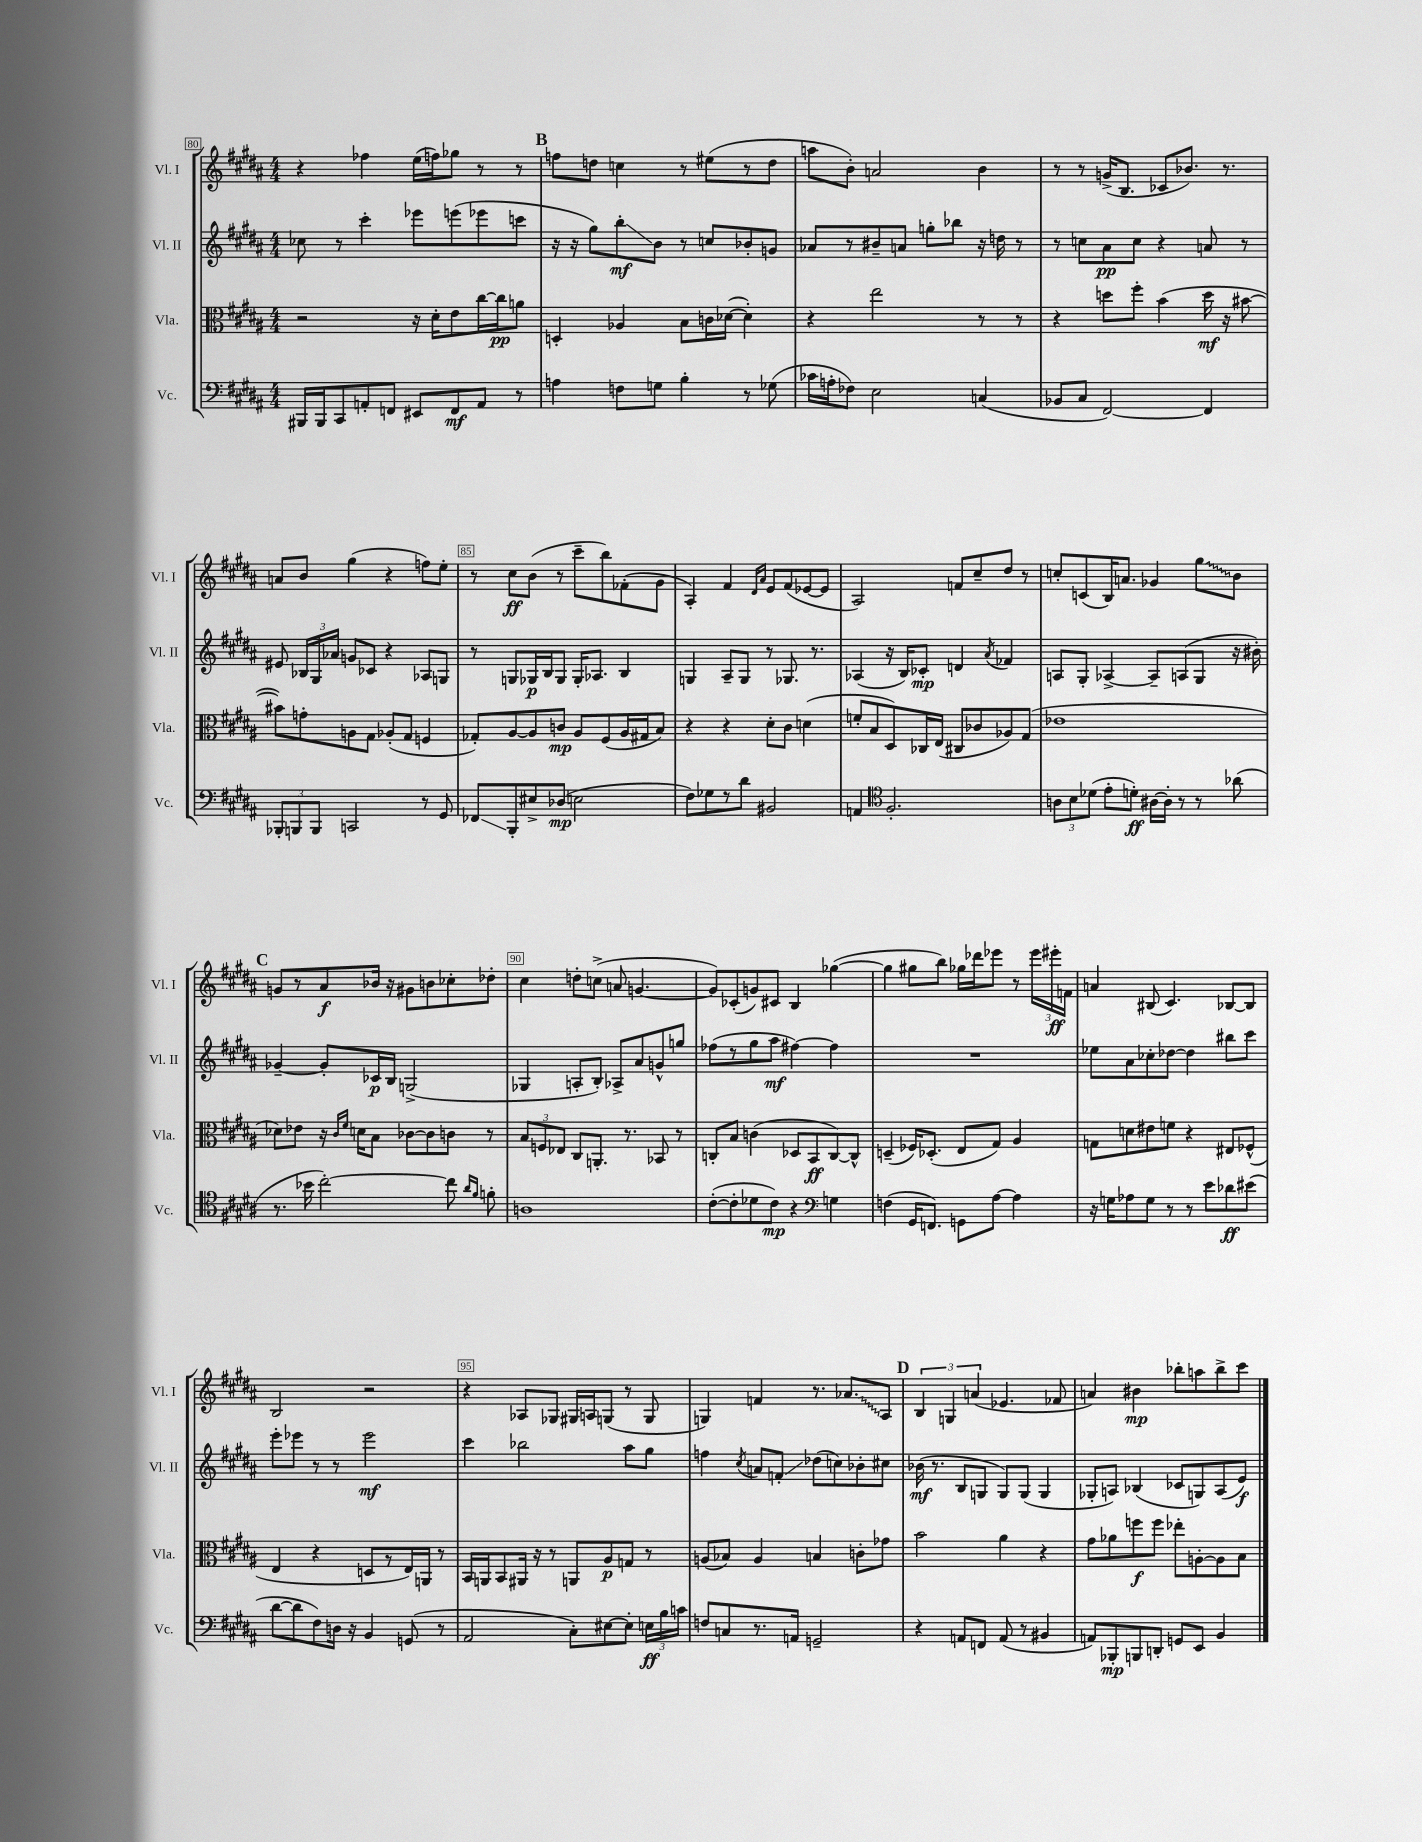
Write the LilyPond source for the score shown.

<<
\new StaffGroup <<
\new Staff = "s0" \with { instrumentName = "Vl. I" shortInstrumentName = "Vl. I" } {
    \clef treble \key b \major \numericTimeSignature \time 4/4
    \autoBeamOff r4 fes''4 e''16[( f''16) ges''8] r8 r8 |
    \mark \markup { \bold "B" } f''8[ d''8] c''4 r8 eis''8[( r8 d''8] |
    a''8[ b'8]-.) a'2 b'4 |
    r8 r8 g'16[->( b8.] ces'8[ bes'8.]) r8. |
    a'8[ b'8] gis''4( r4 f''8[) e''8]-. |
    r8 cis''8[\ff b'8]( r8 cis'''8[-- b''8) fes'8-.( gis'8] |
    ais4-.) fis'4 \grace { dis'16[ ais'16] } e'8[ fis'8( ees'8~ ees'8] |
    ais2) f'8[ cis''8-- dis''8] r8 |
    c''8[-. c'8( b16) a'8.] ges'4 \once \override Glissando.style = #'zigzag gis''8[\glissando b'8] |
    \mark \markup { \bold "C" } g'8[ r8 ais'8\f bes'16] r16 gis'8[ b'8 ces''8-. des''8]-. |
    cis''4 d''8[-. c''8]->( a'8 g'4.~ |
    g'8[) ces'8-.( g'8) cis'8] b4 ges''4~( |
    ges''4 gis''8[ b''8]) ges''16[ des'''16 ees'''8] r8 \tuplet 3/2 { ees'''16[ eis'''16-.\ff f'16] } |
    a'4 bis8( cis'4.) bes8[~ bes8] |
    b2 r2 |
    r4 aes8[ ges8] gis16[ a16 g8]( r8 g8 |
    g4) f'4 r8. \once \override Glissando.style = #'zigzag aes'8.[\glissando ais8] |
    \mark \markup { \bold "D" } \tuplet 3/2 { b4 g4 a'4( } ees'4. fes'8 |
    a'4) bis'4\mp bes''8[-. a''8 bes''8-> cis'''8] \bar "|." |
}
\new Staff = "s1" \with { instrumentName = "Vl. II" shortInstrumentName = "Vl. II" } {
    \clef treble \key b \major \numericTimeSignature \time 4/4
    \autoBeamOff ces''8 r8 cis'''4-. ees'''8[ e'''8( ees'''8 c'''8] |
    \mark \markup { \bold "B" } r16 r16 gis''8[) b''8-.\glissando\mf b'8] r8 c''8[ bes'8-. g'8] |
    aes'8[ r8 bis'8-- a'8] g''8[-. bes''8] r16 d''16 r8 |
    r8 c''8[ ais'8\pp c''8] r4 a'8 r8 |
    eis'8 \tuplet 3/2 { bes16[ gis16 aes'16] } g'8[ ces'8] r4 aes8[ g8] |
    r8 g8[ ges16\p b16 ges8] ges16[-. aes8.] b4 |
    g4 ais8[-- g8] r8 ges8. r8. |
    aes4( r16 b16[) ces'8]-.\mp d'4 \acciaccatura { ais'8 } fes'4 |
    a8[ gis8]-. aes4~-> aes8[-- a8( gis8] r16 bis'16-.) |
    \mark \markup { \bold "C" } ges'4~-- ges'8[-. ces'16\p b16] g2->( |
    ges4 a8[-. b8]-.) aes8[-> ais'8 g'8-^ g''8] |
    fes''8[( r8 gis''8 ais''8]\mf fis''4~) fis''4 |
    R1 |
    ees''8[ ais'8 ces''8-. des''8]~ des''4 bis''8[ cis'''8] |
    e'''8[-. ees'''8] r8 r8 ees'''2\mf |
    cis'''4 bes''2 ais''8[ gis''8] |
    f''4 \acciaccatura { cis''8 } a'8[ f'8]-.\glissando des''8[( c''8) bes'8-. cis''8] |
    \mark \markup { \bold "D" } bes'16\mf( r8. b8[ g8] g8[) g8]( g4 |
    ges8[-. a8]) bes4( ces'8[ g8) a8( e'8]\f) \bar "|." |
}
\new Staff = "s2" \with { instrumentName = "Vla." shortInstrumentName = "Vla." } {
    \clef alto \key b \major \numericTimeSignature \time 4/4
    \autoBeamOff r2 r16 dis'16[-. e'8 cis''16~ cis''16\pp a'8] |
    \mark \markup { \bold "B" } d4-. aes4 b8[ c'16 des'16]~( des'4-.) |
    r4 e''2 r8 r8 |
    r4 d''8[ fis''8]-. b'4( d''16\mf r16 bis'8~ |
    bis'8[) g'8-. a8 gis8] aes8[-.( gis8] f4 |
    ges8[-.) ais8~ ais8 c'8]\mp ais8[ fis8( ais16 gis16 b8]) |
    r4 r4 dis'8[-. cis'8] d'4( |
    f'8[-. b8 dis8) ces16 e16]( cis8[ ces'8 aes8) gis8]( |
    ees'1 |
    \mark \markup { \bold "C" } des'8[) ees'8] r16 \grace { cis'16[ fis'16] } d'16[ b8] ces'8[~ ces'8 c'8] r8 |
    \tuplet 3/2 { b8[ f8 ees8] } cis8[ a,8.]-. r8. bes,8 r8 |
    c8[-. b8] c'4( des8[ b,8\ff c8~) c8]-^ |
    d4--( fes16[) des8.]-.( e8[ gis8]) ais4 |
    g8[ d'8 eis'8 f'8] r4 eis8[ fes8]-^( |
    e4 r4 d8[ r8 e16) a,16] r8 |
    b,16[ a,16 b,8 ais,16] r16 r8 a,8[ ais8\p g8] r8 |
    a8[( bes8]) a4 b4 c'8[-. ges'8] |
    \mark \markup { \bold "D" } b'2 ais'4 r4 |
    gis'8[ aes'8 f''8\f f''8] ees''8[-. a8~-. a8 b8] \bar "|." |
}
\new Staff = "s3" \with { instrumentName = "Vc." shortInstrumentName = "Vc." } {
    \clef bass \key b \major \numericTimeSignature \time 4/4
    \autoBeamOff bis,,16[ bis,,16 cis,8 a,8-. f,8] eis,8[ f,8\mf a,8] r8 |
    \mark \markup { \bold "B" } a4 f8[ g8] b4-. r8 ges8( |
    ces'16[ a16-. fes8]) e2 c4( |
    bes,8[ cis8] fis,2~) fis,4 |
    \tuplet 3/2 { bes,,8[-. b,,8 b,,8] } c,2 r8 gis,8 |
    fes,8[\glissando b,,8-. eis8-> des8]\mp( e2 |
    fis8[) ges8 r8 dis'8] bis,2 |
    a,4 \clef tenor fis2.-. |
    \tuplet 3/2 { a8[ b8 des'8]( } e'8[-. d'8]-.\ff) ais16[~ ais16]-. r8 r8 aes'8( |
    \mark \markup { \bold "C" } r8. bes'16 cis''2~-.) cis''8 \grace { ais'16[ fis'16] } f'8-. |
    a1 |
    cis'8[~-.( cis'8-. des'8 cis'8]\mp) r4 \clef bass g4 |
    f4( gis,16[ f,8.]) g,8[ ais8]~ ais4 |
    r16 g16[ aes8 g8] r8 r8 e'8[ des'8\ff eis'8]( |
    dis'8[~ dis'8 fis8) d16] r16 b,4 g,8( r8 |
    ais,2 cis8[-.) eis8~ eis8]-. \tuplet 3/2 { e16[\ff b16 c'16] } |
    f8[ c8 r8. a,16] g,2-- |
    \mark \markup { \bold "D" } r4 a,8[ f,8] a,8( r8 bis,4 |
    a,8[) bes,,8-.\mp b,,8 d,8]-. g,8[ e,8] b,4 \bar "|." |
}
>>
>>
\layout { \context { \Score currentBarNumber = #80 \override BarNumber.break-visibility = ##(#f #t #t) barNumberVisibility = #(every-nth-bar-number-visible 5) \override BarNumber.stencil = #(make-stencil-boxer 0.1 0.3 ly:text-interface::print) } }
